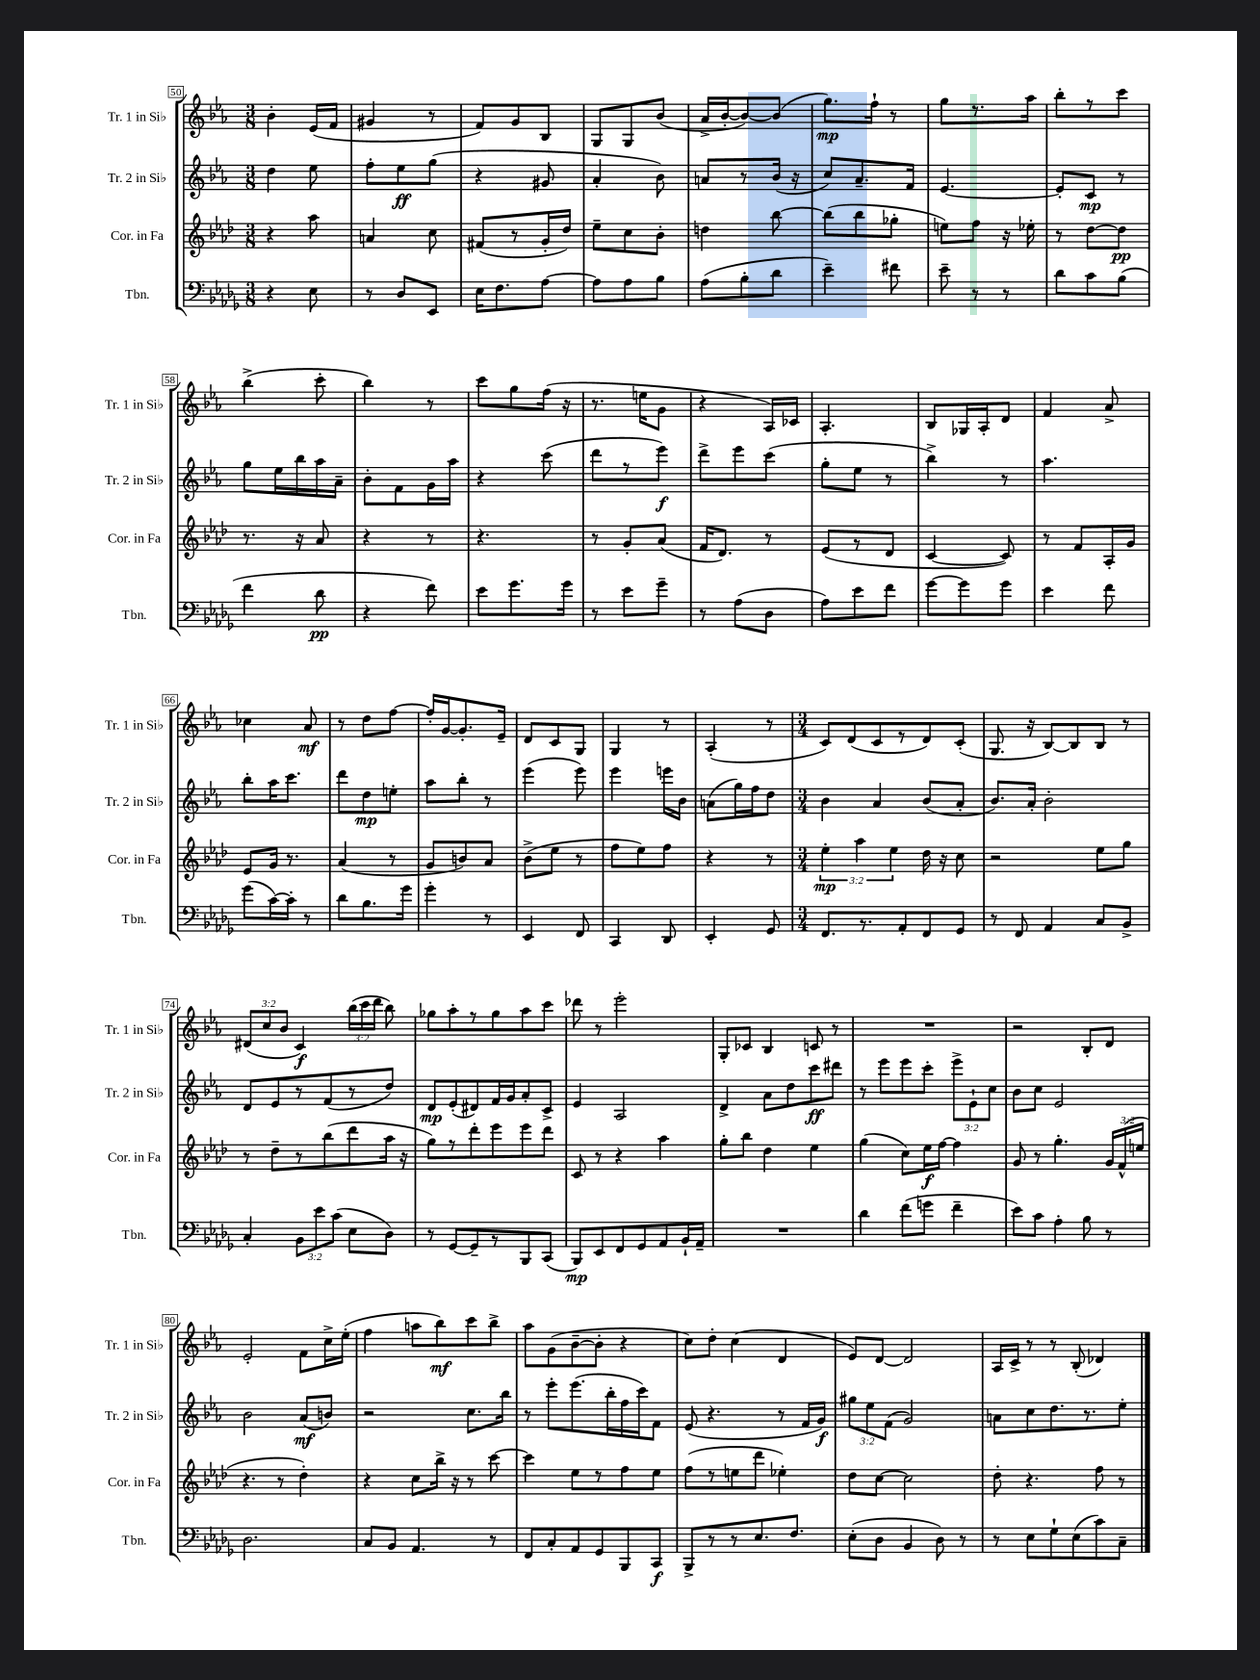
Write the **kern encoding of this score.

**kern	**dynam	**kern	**dynam	**kern	**dynam	**kern	**dynam
*part4	*part4	*part3	*part3	*part2	*part2	*part1	*part1
*staff4	*staff4	*staff3	*staff3	*staff2	*staff2	*staff1	*staff1
*I"Tbn.	*	*I"Cor. in Fa	*	*I"Tr. 2 in Si♭	*	*I"Tr. 1 in Si♭	*
*I'Tbn.	*	*I'Cor. in Fa	*	*I'Tr. 2 in Si♭	*	*I'Tr. 1 in Si♭	*
*clefF4	*	*clefG2	*	*clefG2	*	*clefG2	*
*k[b-e-a-d-g-]	*	*k[b-e-a-d-]	*	*k[b-e-a-]	*	*k[b-e-a-]	*
*M3/8	*	*M3/8	*	*M3/8	*	*M3/8	*
=50	=50	=50	=50	=50	=50	=50	=50
4r	.	4r	.	4dd\	.	4b-'\	.
8E-\	.	8aa-\	.	8ee-\	.	(16e-/LL	.
.	.	.	.	.	.	16f/JJ	.
=51	=51	=51	=51	=51	=51	=51	=51
8r	.	4an/	.	8ff'\L	.	4g#X/	.
8D-/L	.	.	.	8ee-\	ff	.	.
8EE-/J	.	8cc\	.	(8gg\J	.	8r	.
=52	=52	=52	=52	=52	=52	=52	=52
16E-\KL	.	(8f#X/L	.	4r	.	8f/L)	.
8.F\	.	.	.	.	.	.	.
.	.	8r	.	.	.	8g/	.
[8A-\J	.	16g'/L	.	8g#X/	.	8B-/J	.
.	.	16dd-/JJ)	.	.	.	.	.
=53	=53	=53	=53	=53	=53	=53	=53
8A-\L]	.	8ee-~\L	.	4a-'/	.	8G/L	.
8A-\	.	8cc\	.	.	.	8G/	.
8B-\J	.	8b-'\J	.	8b-\)	.	(8b-/J	.
=54	=54	=54	=54	=54	=54	=54	=54
(8A-\L	.	4ddn\	.	8an/L	.	16a-^/LL	.
.	.	.	.	.	.	[16b-'/J	.
8B-'\	.	.	.	8r	.	8b-/_)	.
8d-\J	.	[8bb-\	.	(16b-/Jk	.	(8b-/J]	.
.	.	.	.	16r	.	.	.
=55	=55	=55	=55	=55	=55	=55	=55
4e-~\)	.	(8bb-\L]	.	8cc/L)	.	8.gg\L)	mp
.	.	8bb-\	.	8.a-~/	.	.	.
.	.	.	.	.	.	16ff`\Jk	.
8f#X\	.	8gg-X'\J	.	.	.	8r	.
.	.	.	.	16f/Jk	.	.	.
=56	=56	=56	=56	=56	=56	=56	=56
8e-~\	.	8een\L)	.	[4.e-/	.	8gg\L	.
8r	.	8ff\J	.	.	.	8.r	.
8r	.	16r	.	.	.	.	.
.	.	16ee-X'\	.	.	.	16aa-\Jk	.
=57	=57	=57	=57	=57	=57	=57	=57
8d-\L	.	8r	.	8e-'/L]	.	8bb-'\L	.
8c\	.	[8dd-\L	.	8c/J	mp	8r	.
(8B-\J	.	8dd-\J]	pp	8r	.	8ccc\J	.
!!LO:LB:g=z
=58	=58	=58	=58	=58	=58	=58	=58
4f\	.	8.r	.	8gg\L	.	(4bb-^\	.
.	.	.	.	16ee-\L	.	.	.
.	.	16r	.	16bb-\	.	.	.
8d-\	pp	8a-/	.	16aa-\	.	8ccc'\	.
.	.	.	.	16a-~\JJ	.	.	.
=59	=59	=59	=59	=59	=59	=59	=59
4r	.	4r	.	8b-'\L	.	4bb-\)	.
.	.	.	.	8f\	.	.	.
8f\)	.	8r	.	16g\L	.	8r	.
.	.	.	.	16aa-\JJ	.	.	.
=60	=60	=60	=60	=60	=60	=60	=60
8e-\L	.	4.r	.	4r	.	8ccc\L	.
8.g-\	.	.	.	.	.	8gg\	.
.	.	.	.	(8ccc\	.	(16ff\Jk	.
16g-\Jk	.	.	.	.	.	16r	.
=61	=61	=61	=61	=61	=61	=61	=61
8r	.	8r	.	8ddd\L	.	8.r	.
8e-\L	.	8g'/L	.	8r	.	.	.
.	.	.	.	.	.	16een\KL	.
8g-~\J	.	(8a-/J	.	8eee-\J)	f	8g\J	.
=62	=62	=62	=62	=62	=62	=62	=62
8r	.	16f/KL	.	8ddd^\L	.	4r	.
.	.	8.d-/J)	.	.	.	.	.
(8A-\L	.	.	.	8eee-\	.	.	.
8D-\J	.	8r	.	(8ccc\J	.	16A-/LL)	.
.	.	.	.	.	.	16c-X/JJ	.
=63	=63	=63	=63	=63	=63	=63	=63
8A-\L)	.	(8e-/L	.	8gg'\L	.	4.A-'/	.
8e-\	.	8r	.	8ee-\J	.	.	.
8f\J	.	8d-/J	.	8r	.	.	.
=64	=64	=64	=64	=64	=64	=64	=64
[8g-\L	.	[4c/	.	4bb-^\)	.	8B-/L	.
8g-\]	.	.	.	.	.	16G-X/L	.
.	.	.	.	.	.	16A-'/J	.
8g-\J	.	8c/])	.	8r	.	8d/J	.
=65	=65	=65	=65	=65	=65	=65	=65
4e-\	.	8r	.	4.aa-\	.	4f/	.
.	.	8f/L	.	.	.	.	.
8f\	.	16A-'/L	.	.	.	8a-^/	.
.	.	16g/JJ	.	.	.	.	.
!!LO:LB:g=z
=66	=66	=66	=66	=66	=66	=66	=66
(8g-\L	.	8e-/L	.	8bb-'\L	.	4cc-X\	.
[16c\L)	.	16g/Jk	.	16aa-\K	.	.	.
16c'\JJ]	.	8.r	.	8.ccc\J	.	.	.
8r	.	.	.	.	.	8a-/	mf
=67	=67	=67	=67	=67	=67	=67	=67
8d-\L	.	(4a-/	.	8ddd\L	.	8r	.
8.B-\	.	.	.	8dd\	mp	8dd\L	.
.	.	8r	.	8een'\J	.	[8ff\J	.
16g-\Jk	.	.	.	.	.	.	.
=68	=68	=68	=68	=68	=68	=68	=68
4g-'\	.	8g/L	.	8aa-\L	.	16ff'/LL]	.
.	.	.	.	.	.	[16g/J	.
.	.	8bn/)	.	8bb-'\J	.	8.g'/]	.
8r	.	8a-/J	.	8r	.	.	.
.	.	.	.	.	.	16e-~/Jk	.
=69	=69	=69	=69	=69	=69	=69	=69
4EE-/	.	(8b-^\L	.	(4eee-\	.	8d/L	.
.	.	8ee-\J	.	.	.	8c/	.
8FF/	.	8r	.	8eee-\)	.	8G/J	.
=70	=70	=70	=70	=70	=70	=70	=70
4CC/	.	8ff\L	.	4eee-\	.	4G/	.
.	.	8ee-\)	.	.	.	.	.
8DD-/	.	8ff\J	.	16eeen\LL	.	8r	.
.	.	.	.	16b-\JJ	.	.	.
=71	=71	=71	=71	=71	=71	=71	=71
4EE-'/	.	4r	.	(8an\L	.	(4A-'/	.
.	.	.	.	16gg\L)	.	.	.
.	.	.	.	16ff\J	.	.	.
8GG-/	.	8r	.	8dd\J	.	8r	.
=72	=72	=72	=72	=72	=72	=72	=72
*M3/4	*	*M3/4	*	*M3/4	*	*M3/4	*
8.FF/L	.	6ee-'\	mp	4b-\	.	8c/L)	.
.	.	.	.	.	.	(8d/	.
.	.	6aa-\	.	.	.	.	.
8.r	.	.	.	.	.	.	.
.	.	.	.	4a-/	.	8c/	.
.	.	6ee-\	.	.	.	.	.
8AA-'/	.	.	.	.	.	8r	.
8FF/	.	16dd-\	.	(8b-/L	.	8d/)	.
.	.	16r	.	.	.	.	.
8GG-/J	.	8cc\	.	8a-'/J	.	(8c'/J	.
=73	=73	=73	=73	=73	=73	=73	=73
8r	.	2r	.	8.b-/L)	.	8.G/	.
8FF/	.	.	.	.	.	.	.
.	.	.	.	16a-'/Jk	.	16r	.
4AA-/	.	.	.	2b-'\	.	[8B-/L)	.
.	.	.	.	.	.	8B-/]	.
8C/L	.	8ee-\L	.	.	.	8B-/J	.
8BB-^/J	.	8gg\J	.	.	.	8r	.
!!LO:LB:g=z
=74	=74	=74	=74	=74	=74	=74	=74
4C'/	.	8r	.	8d/L	.	(12d#X/L	.
.	.	.	.	.	.	12cc/	.
.	.	8dd-~\L	.	8e-/	.	.	.
.	.	.	.	.	.	12b-/J	.
12BB-\L	.	8r	.	8r	.	4c/)	f
12e-\	.	.	.	.	.	.	.
.	.	(8bb-\	.	(8f/	.	.	.
(12c\J	.	.	.	.	.	.	.
8E-\L	.	8ddd-\	.	8r	.	(24bb-\LL	.
.	.	.	.	.	.	24ccc\	.
.	.	.	.	.	.	24ddd\JJ	.
8D-\J)	.	16aa-\Jk	.	8dd/J)	.	8bb-\)	.
.	.	16r	.	.	.	.	.
=75	=75	=75	=75	=75	=75	=75	=75
8r	.	8gg\L)	.	8d/L	mp	8gg-X\L	.
[8GG-/L	.	8r	.	(8e-'/	.	8aa-'\	.
8GG-~/]	.	8ddd-'\	.	8d#X/)	.	8r	.
8r	.	8eee-\	.	16f/L	.	8gg-\	.
.	.	.	.	16g/J	.	.	.
8BBB-/	.	8eee-\	.	8a-'/	.	8aa-\	.
(8CC/J	.	8ddd-\J	.	8c^/J	.	8ccc\J	.
=76	=76	=76	=76	=76	=76	=76	=76
8BBB-/L)	mp	8c/	.	4e-/	.	8ddd-X\	.
8EE-/	.	8r	.	.	.	8r	.
8FF/	.	4r	.	2A-/	.	2eee-'\	.
8GG-/	.	.	.	.	.	.	.
8AA-/	.	4aa-\	.	.	.	.	.
16BB-`/L	.	.	.	.	.	.	.
16AA-~/JJ	.	.	.	.	.	.	.
=77	=77	=77	=77	=77	=77	=77	=77
2.r	.	8gg'\L	.	4d^/	.	8G'/L	.
.	.	8bb-\J	.	.	.	8c-X/J	.
.	.	4dd-\	.	8a-\L	.	4B-/	.
.	.	.	.	8dd\	.	.	.
.	.	4ee-\	.	8ccc\	ff	8cn/	.
.	.	.	.	8ddd#X\J	.	8r	.
=78	=78	=78	=78	=78	=78	=78	=78
4d-\	.	(4gg\	.	8r	.	2.r	.
.	.	.	.	8eee-\L	.	.	.
(8f\L	.	8cc\L)	.	8eee-\	.	.	.
8gn\J	.	16ee-\L	f	8ccc'\J	.	.	.
.	.	[16ff\JJ	.	.	.	.	.
4f~\	.	4ff\]	.	12eee-^\L	.	.	.
.	.	.	.	12e-`\	.	.	.
.	.	.	.	12cc\J	.	.	.
=79	=79	=79	=79	=79	=79	=79	=79
8e-\L)	.	8g/	.	8b-\L	.	2r	.
8c\J	.	8r	.	8cc\J	.	.	.
4A-'\	.	4.gg'\	.	2e-/	.	.	.
8B-\	.	.	.	.	.	8B-'/L	.
8r	.	24g/LL	.	.	.	8d/J	.
.	.	(24f^^/	.	.	.	.	.
.	.	24een/JJ	.	.	.	.	.
!!LO:LB:g=z
=80	=80	=80	=80	=80	=80	=80	=80
2.D-\	.	4.r	.	2b-\	.	2e-'/	.
.	.	8r	.	.	.	.	.
.	.	4dd-'\)	.	(8a-/L	mf	8f\L	.
.	.	.	.	8bn/J)	.	16cc^\L	.
.	.	.	.	.	.	(16ee-'\JJ	.
=81	=81	=81	=81	=81	=81	=81	=81
8C/L	.	4r	.	2r	.	4ff\	.
8BB-/J	.	.	.	.	.	.	.
4.AA-/	.	8cc\L	.	.	.	8aan\L	.
.	.	16bb-^\Jk	.	.	.	8bb-\)	mf
.	.	16r	.	.	.	.	.
.	.	8r	.	8.cc\L	.	8ccc\	.
8r	.	[8ccc\	.	.	.	8bb-^\J	.
.	.	.	.	16bb-\Jk	.	.	.
=82	=82	=82	=82	=82	=82	=82	=82
8FF/L	.	4ccc\]	.	8r	.	8aa-\L	.
8C'/	.	.	.	8eee-'\L	.	(8g\	.
8AA-/	.	8ee-\L	.	(8.eee-\	.	[8b-~\	.
8GG-/	.	8r	.	.	.	8b-'\J]	.
.	.	.	.	16bb-'\L	.	.	.
8BBB-/	.	8ff\	.	16ff\	.	4r	.
.	.	.	.	16ccc\J)	.	.	.
8CC/J	f	8ee-\J	.	8f\J	.	.	.
=83	=83	=83	=83	=83	=83	=83	=83
8BBB-^/L	.	(8ff\L	.	(8e-/	.	8cc\L)	.
8r	.	8r	.	4.r	.	8dd'\J	.
8r	.	8een\	.	.	.	(4cc\	.
8.E-/	.	8ddd-\J	.	.	.	.	.
.	.	4ee-X'\)	.	8r	.	4d/	.
8.F/J	.	.	.	.	.	.	.
.	.	.	.	16f/LL	.	.	.
.	.	.	.	16g/JJ)	f	.	.
=84	=84	=84	=84	=84	=84	=84	=84
(8E-'\L	.	8dd-\L	.	12gg#X\L	.	8e-/L)	.
.	.	.	.	12ee-\	.	.	.
8D-\J	.	[8cc\J	.	.	.	[8d/J	.
.	.	.	.	(12f\J	.	.	.
4BB-/	.	2cc\]	.	2g/)	.	2d/]	.
8D-\)	.	.	.	.	.	.	.
8r	.	.	.	.	.	.	.
=85	=85	=85	=85	=85	=85	=85	=85
8r	.	8dd-'\	.	8an\L	.	16A-/LL	.
.	.	.	.	.	.	16c^/JJ	.
8E-\L	.	4.r	.	8cc\	.	8r	.
8G-`\	.	.	.	8.dd\	.	8r	.
(8E-\	.	.	.	.	.	(8B-'/	.
.	.	.	.	8.r	.	.	.
8c\)	.	8ff\	.	.	.	4d-X/)	.
8C~\J	.	8r	.	8ee-'\J	.	.	.
==	==	==	==	==	==	==	==
*-	*-	*-	*-	*-	*-	*-	*-
